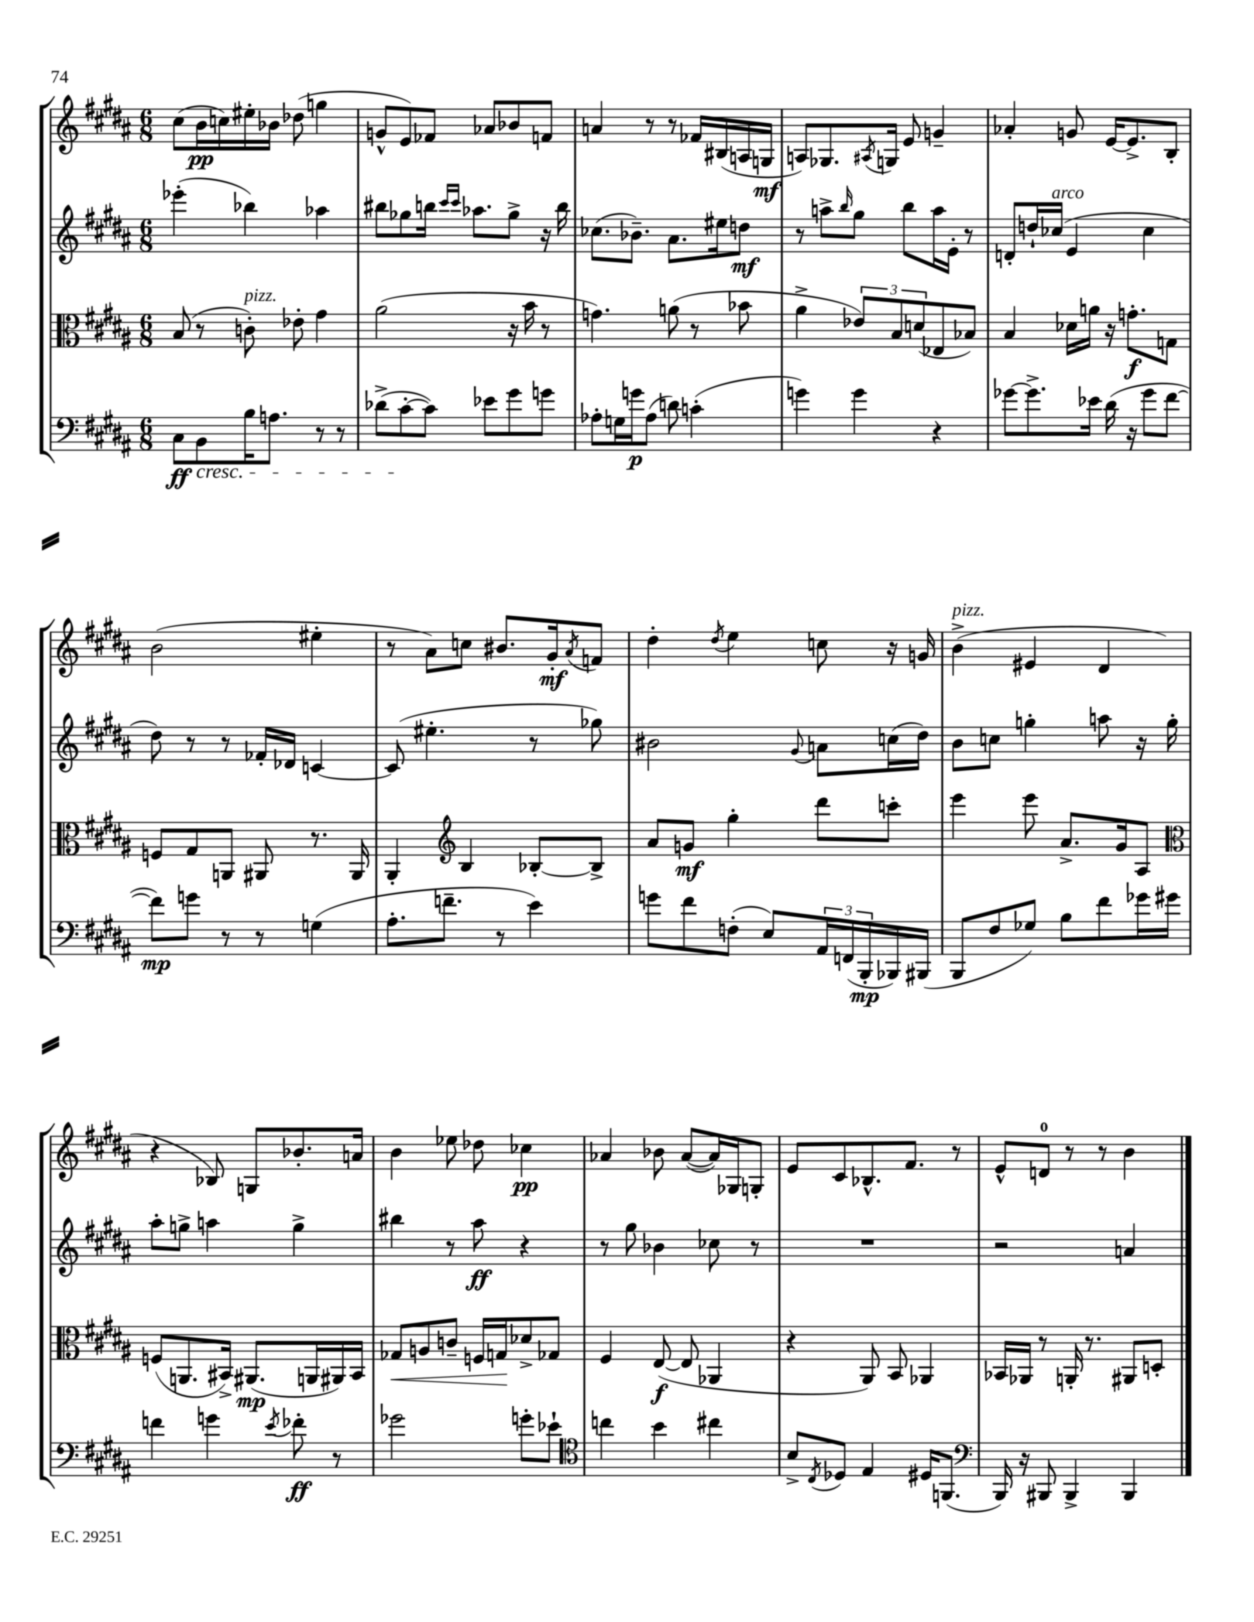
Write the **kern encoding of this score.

**kern	**kern	**kern	**kern
*staff4	*staff3	*staff2	*staff1
*clefF4	*clefC3	*clefG2	*clefG2
*k[f#c#g#d#a#]	*k[f#c#g#d#a#]	*k[f#c#g#d#a#]	*k[f#c#g#d#a#]
*M6/8	*M6/8	*M6/8	*M6/8
8C#	(8B	(4eee-'	(8cc#
8BB	8r	.	16b
.	.	.	16cc)
16B	8c')	4bb-)	16ee#'
8.A	.	.	16b-
.	8e-'	.	(8dd-
8r	4g#	4aa-	4gg
8r	.	.	.
=	=	=	=
(8d-^	(2a#	8bb#	8g^^
[8c#'	.	8gg-	8e)
8c#])	.	16bb	8f-
.	.	16qqccc#	.
.	.	16qqccc#	.
.	.	8.aa-	.
8e-	.	.	8a-
8g#	16r	8gg-^	8b-
.	16b	.	.
8g	8r	16r	8f
.	.	16bb	.
=	=	=	=
8A-'	4.g)	(8.cc-	4a
16G	.	.	.
16g	.	8.b-~)	.
(8A-	.	.	8r
8d)	(8a	8.a#	8r
(4c'	8r	.	16f-
.	.	16ee#	(16B#
.	8b-	8dd	16A
.	.	.	16G
=	=	=	=
4g)	4a#^	8r	8A)
.	.	8aa^	8.G-
.	.	16qqbb	.
4g	12e-)	8gg#	.
.	.	.	8qA#
.	.	.	16G
.	12B	.	.
.	.	8bb	8e
.	(12d	.	.
4r	8E-	16aa	4g~
.	.	16e'	.
.	8B-)	8r	.
=	=	=	=
[8g-	4B	8d'	4a-'
8.g-^]	.	16dd`	.
.	.	(16cc-	.
.	16d-	4e	8g
16e-	16a	.	.
(16d#	16r	.	[16e
16r	8.g'	.	8.e^]
8g-	.	4cc-	.
[8f#	8G	.	8B'
=	=	=	=
8f#])	8F	8dd#)	(2b
8g	8G#	8r	.
8r	8AA	8r	.
8r	8AA#	16f-'	.
.	.	16d-	.
(4G	8.r	[4c	4ee#'
.	16AA#	.	.
=	=	=	=
8.A#'	4AA#'	(8c]	8r
.	.	4.ee#'	8a#)
8.f~	.	.	.
*	*clefG2	*	*
.	4B	.	8cc
8r	.	.	8.b#
4e)	[8B-'	8r	.
.	.	.	16g#'
.	.	.	8qa#
.	8B-^]	8gg-)	8f
=	=	=	=
8g	8a#	2b#	4dd#'
8f#	8g	.	.
.	.	.	8qdd#
(8F'	4gg#'	.	4ee
8E)	.	.	.
.	.	8qqg#	.
24AA#	8ddd#	8a	8cc
(24FF	.	.	.
24BBB'	.	.	.
16BBB-)	8ccc'	(16cc	16r
(16BBB#	.	16dd#)	16g
=	=	=	=
8BBB	4eee	8b	(4b^
8F#	.	8cc	.
8G-)	8eee	4gg'	4e#
8B	8.a#^	.	.
8f#	.	8aa	4d#
.	16g#	.	.
16g-	8A#	16r	.
16g#	.	16gg'	.
=	=	=	=
*	*clefC3	*	*
4f	(8F	8aa#'	4r
.	8.AA	8gg^	.
4g	.	4aa	8B-)
.	16BB#^)	.	.
.	(8.AA#	.	8G
8qe	.	.	.
8f-'	.	4gg^	8.b-'
.	16AA	.	.
8r	16AA#)	.	.
.	16BB#	.	16a
=	=	=	=
2g-	8G-	4bb#	4b
.	8A	.	.
.	8c~	8r	8ee-
.	16F	8aa#	8dd-
.	16G	.	.
8g'	8d-^	4r	4cc-
8e-`	8G-	.	.
=	=	=	=
*clefC4	*	*	*
4cc	4F#	8r	4a-
.	.	8gg#	.
4b	([8E	4b-	8b-
.	8E]	.	([8a-
4cc#	4AA-	8cc-	16a-])
.	.	.	16G-
.	.	8r	8G'
=	=	=	=
8B^	4r	2.r	8e
8qC#	.	.	.
8D-	.	.	8c#
4E	8AA#)	.	8.B-^^
.	8BB	.	.
.	.	.	8.f#
16D#	4AA-	.	.
(8.FF	.	.	.
.	.	.	8r
=	=	=	=
*clefF4	*	*	*
16BBB)	16BB-	2r	8e^^
16r	16AA-	.	.
8BBB#	8r	.	8d
4BBB#^	16AA'	.	8r
.	8.r	.	.
.	.	.	8r
4BBB#	8AA#	4a	4b
.	8D'	.	.
==	==	==	==
*-	*-	*-	*-
